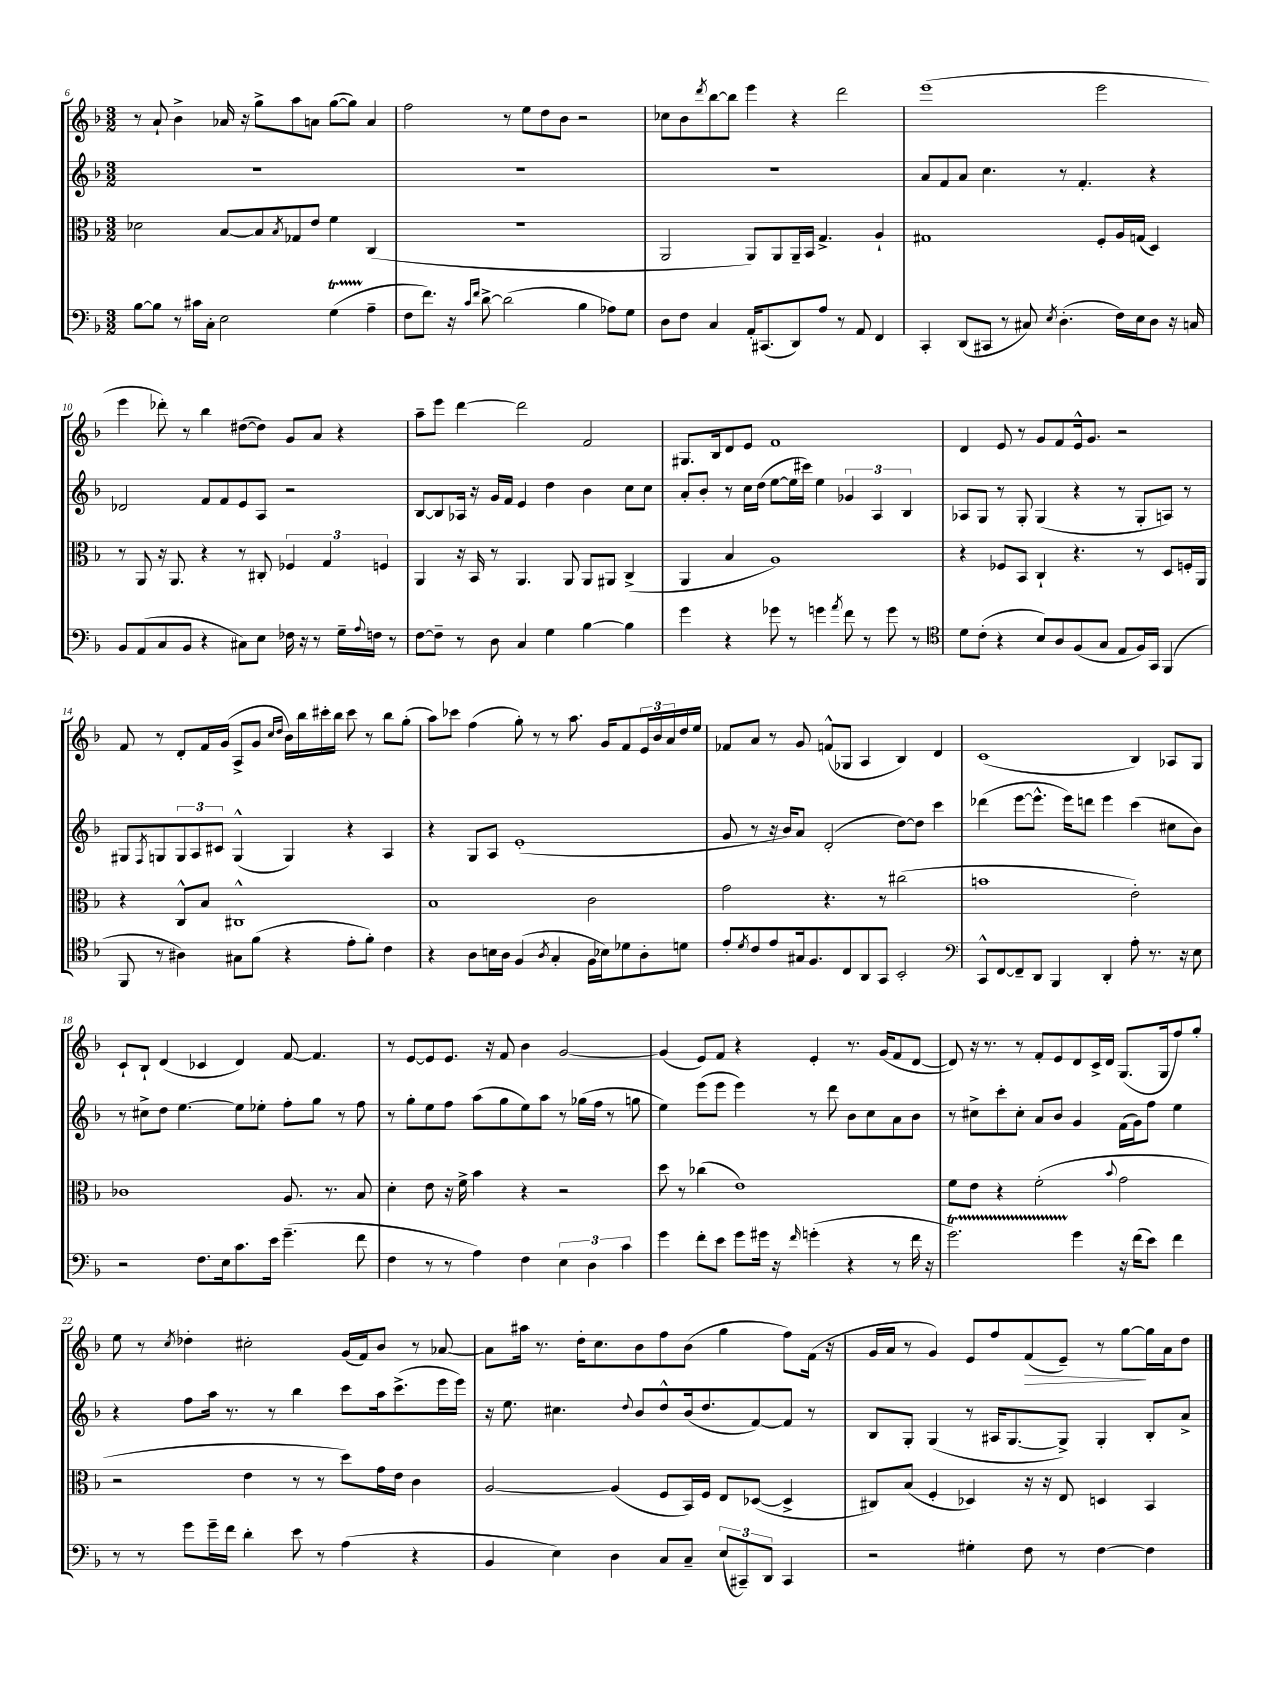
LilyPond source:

<<
\new StaffGroup <<
\new Staff = "s0" {
    \clef treble \key f \major \numericTimeSignature \time 3/2
    r8 a'8-! bes'4-> aes'16 r16 g''8-> a''8 a'8 g''8~( g''8) a'4 |
    f''2 r8 e''8 d''8 bes'8 r2 |
    ces''8 bes'8 \acciaccatura { d'''8 } bes''8~ bes''8 e'''4 r4 d'''2 |
    e'''1( e'''2 |
    e'''4 des'''8-.) r8 bes''4 dis''8~( dis''8) g'8 a'8 r4 |
    a''8-- e'''8 d'''4~ d'''2 f'2 |
    gis8. bes16 d'8 e'8 f'1 |
    d'4 e'8 r8 g'8 f'8 e'16-^ g'8. r2 |
    f'8 r8 d'8-. f'16 g'16( a8-> g'8 \grace { c''16 d''16 } bes'16) bes''16 cis'''16-. bes''16 cis'''8 r8 bes''8 g''8-.( |
    a''8) ces'''8 f''4( g''8-.) r8 r8 a''8. g'16 f'8 \tuplet 3/2 { e'16 bes'16 a'16 } d''16 e''16 |
    fes'8 a'8 r8 g'8 f'8-^( ges8 a4 bes4) d'4 |
    c'1( bes4) aes8 g8 |
    c'8-! bes8-! d'4( ces'4 d'4) f'8~ f'4. |
    r8 e'8~ e'8 e'8. r16 f'8 bes'4 g'2~ |
    g'4( e'8) f'8 r4 e'4-. r8. g'16( f'8 d'8~ |
    d'8) r16 r8. r8 f'8-. e'8 d'8 c'16-> d'16 g8.( g16 f''8) g''8-. |
    e''8 r8 \acciaccatura { c''8 } des''4-. cis''2-. g'16( f'16) bes'8 r8 aes'8~ |
    aes'8 ais''16 r8. d''16-. c''8. bes'8 f''8 bes'8( g''4 f''8) f'16( r16 |
    g'16 a'16 r8 g'4) e'8 f''8 f'8\>( e'8--) r8 g''8~\! g''16 a'16 d''8 \bar "|." |
}
\new Staff = "s1" {
    \clef treble \key f \major \numericTimeSignature \time 3/2
    R1. |
    R1. |
    R1. |
    a'8 f'8 a'8 c''4. r8 f'4.-. r4 |
    des'2 f'8 f'8 e'8 a8 r2 |
    bes8~ bes8 aes16 r16 g'16 f'16 e'4 d''4 bes'4 c''8 c''8 |
    a'8-. bes'8-. r8 c''16 d''16( e''8~ e''16 cis'''16) e''4 \tuplet 3/2 { ges'4 a4 bes4 } |
    aes8 g8 r8 g8-. g4( r4 r8 g8-. a8) r8 |
    gis8 \acciaccatura { f8 } g8 \tuplet 3/2 { g8 a8 cis'8 } g4-^( g4) r4 a4 |
    r4 g8 a8 e'1-.( |
    g'8 r8 r16 bes'16) a'8 d'2-.( d''8~) d''8 c'''4 |
    des'''4( e'''8~ e'''8.-^ e'''16) d'''8 e'''4 c'''4( cis''8 bes'8) |
    r8 cis''8-> d''8 e''4.~ e''8 ees''8-. f''8-. g''8 r8 f''8 |
    r8 g''8-. e''8 f''8 a''8( g''8 e''8) a''8 r8 ges''16( f''16 r8 g''8 |
    e''4) e'''8( e'''8 e'''4) r8 d'''8 bes'8 c''8 a'8 bes'8 |
    r8 cis''8-> c'''8-. cis''8-. a'8 bes'8 g'4 f'16( g'16) f''8 e''4 |
    r4 f''8 a''16 r8. r8 bes''4 c'''8 a''16 c'''8.->( e'''16 e'''16) |
    r16 e''8. cis''4. \appoggiatura { d''8 } bes'8 d''8-^ bes'16( d''8. f'8~) f'8 r8 |
    bes8 g8-. g4( r8 ais16 g8.~ g8->) g4-. bes8-. a'8-> \bar "|." |
}
\new Staff = "s2" {
    \clef alto \key f \major \numericTimeSignature \time 3/2
    des'2 bes8~ bes8 \acciaccatura { bes8 } ges8 e'8 f'4 c4( |
    R1. |
    a,2 a,8) a,8 a,16-- bes,16 g4.-> a4-! |
    gis1 f8-. a16 g16( d4) |
    r8 a,8 r16 a,8. r4 r8 cis8-. \tuplet 3/2 { fes4 g4 f4 } |
    a,4 r16 bes,16 r8 a,4. a,8 a,8 ais,8 c4->( |
    a,4 bes4 a1) |
    r4 fes8 bes,8 c4-! r4. r8 d8 f16-. a,16 |
    r4 c8-^ bes8 cis1-^ |
    bes1 c'2 |
    g'2 r4. r8 cis''2( |
    b'1 e'2-.) |
    ces'1 a8. r8. bes8 |
    d'4-. e'8 r16 f'16-> bes'4 r4 r2 |
    d''8 r8 ces''4( e'1) |
    f'8 e'8 r4 f'2-.( \appoggiatura { bes'8 } g'2 |
    r2 e'4 r8 r8 d''8) g'16 e'16 c'4 |
    a2~ a4( f8 bes,16) f16 e8 des8~( des4-> |
    cis8) bes8( f4-. des4) r16 r16 e8 d4 bes,4 \bar "|." |
}
\new Staff = "s3" {
    \clef bass \key f \major \numericTimeSignature \time 3/2
    bes8~ bes8 r8 cis'16 c16-. e2 g4\startTrillSpan( a4--\stopTrillSpan |
    f8 f'8.) r16 \grace { c'16 f'16 } d'8~-> d'2( bes4 aes8) g8 |
    d8 f8 c4 a,16-. cis,8.( d,8) a8 r8 a,8 f,4 |
    c,4-. d,8( cis,8 r8 cis8) \acciaccatura { e8 } d4.-.( f16) e16 d8 r16 c16 |
    bes,8 a,8( c8 bes,8 r4 cis8) e8 fes16 r16 r8 g16-- \appoggiatura { a8 } f16 r8 |
    f8~ f8-- r8 d8 c4 g4 bes4~ bes4 |
    g'4 r4 ges'8 r8 g'4 \acciaccatura { a'8 } f'8 r8 g'8 r8 |
    \clef tenor d'8 c'8-.( r4 bes8) a8 f8( g8 e8 f16) g,16 f,4( |
    f,8 r8 ais4) gis8 f'8( r4 e'8-. f'8-.) c'4 |
    r4 a8 b16 a16 f4( \acciaccatura { a8 } g4-. f16 bes16) des'8 a8-. d'8 |
    e'8-. \acciaccatura { d'8 } c'8 e'8 gis16 f8. c8 a,8 g,8 bes,2-. |
    \clef bass c,8-^ f,8~ f,8-- d,8 bes,,4 d,4-. a8-. r8. r16 e8 |
    r2 f8. e16 c'8. e'16 g'4.--( f'8 |
    f4 r8 r8 a4) f4 \tuplet 3/2 { e4 d4 c'4 } |
    g'4 f'8-. e'8 g'8 gis'16 r16 \grace { f'16 } g'4-.( r4 r8 f'16 r16 |
    g'2.\startTrillSpan) g'4\stopTrillSpan r16 f'16( e'8) f'4 |
    r8 r8 g'8 g'16-- f'16 d'4-. e'8 r8 a4( r4 |
    bes,4 e4) d4 c8 c8-- \tuplet 3/2 { e8( cis,8--) d,8 } cis,4 |
    r2 gis4-. f8 r8 f4~ f4 \bar "|." |
}
>>
>>
\layout { \context { \Score currentBarNumber = #6 } }
